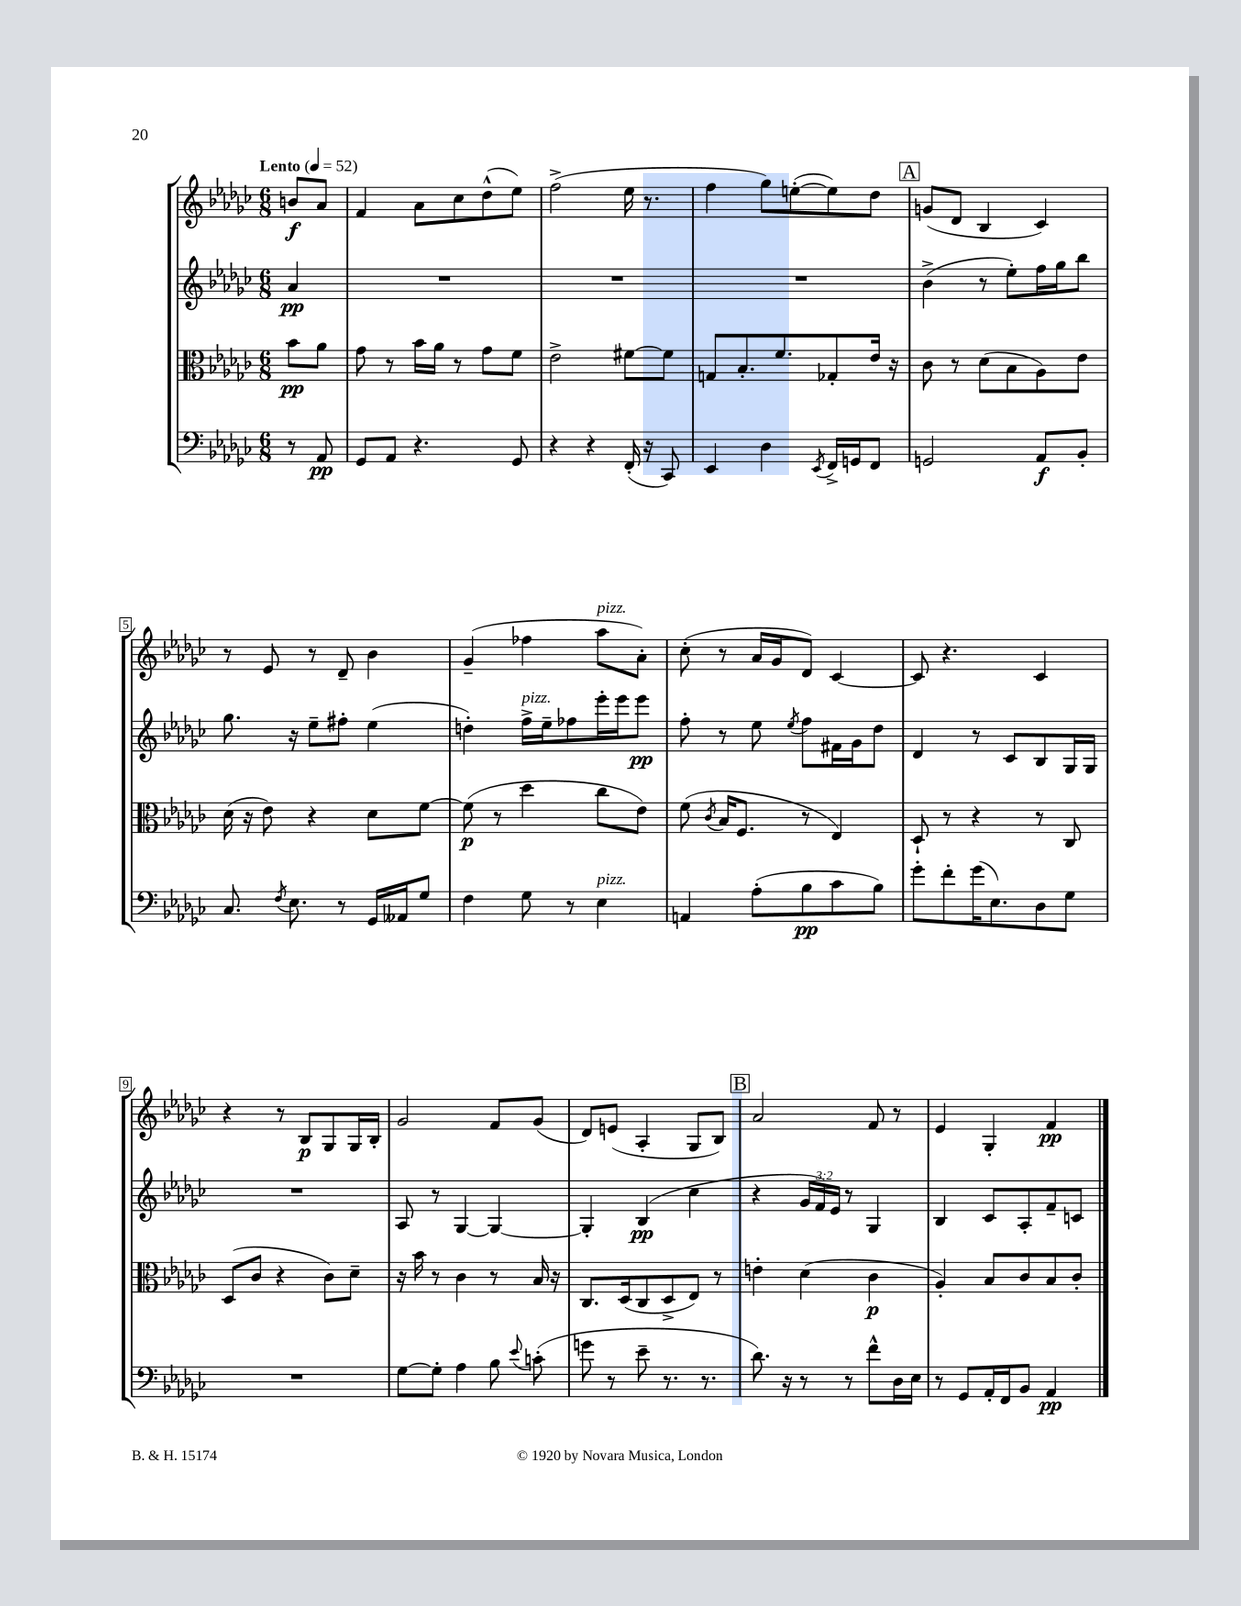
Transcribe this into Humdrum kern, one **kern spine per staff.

**kern	**kern	**kern	**kern
*staff4	*staff3	*staff2	*staff1
*clefF4	*clefC3	*clefG2	*clefG2
*k[b-e-a-d-g-c-]	*k[b-e-a-d-g-c-]	*k[b-e-a-d-g-c-]	*k[b-e-a-d-g-c-]
*M6/8	*M6/8	*M6/8	*M6/8
*MM52	*MM52	*MM52	*MM52
8r	8b-	4a-	8b
8AA-	8a-	.	8a-
=	=	=	=
8GG-	8g-	2.r	4f
8AA-	8r	.	.
4.r	16b-	.	8a-
.	16a-	.	.
.	8r	.	8cc-
.	8g-	.	(8dd-^^
8GG-	8f	.	8ee-)
=	=	=	=
4r	2e-^	2.r	(2ff^
4r	.	.	.
(16FF'	[8f#	.	16ee-
16r	.	.	8.r
8CC-)	8f#]	.	.
=	=	=	=
4EE-	8G	2.r	4ff
.	8.B-'	.	.
4D-	.	.	8gg-)
.	8.f	.	.
.	.	.	([8ee'
8qEE-	.	.	.
16FF^	8G-'	.	8ee])
16GG	.	.	.
8FF	16e-	.	8dd-
.	16r	.	.
=	=	=	=
2GG	8c-	(4b-^	(8g
.	8r	.	8d-
.	(8d-	8r	4B-
.	8B-	8ee-')	.
8AA-	8A-)	16ff	4c-)
.	.	16gg-	.
8BB-'	8e-	8bb-	.
=	=	=	=
8.C-	(16d-	8.gg-	8r
.	16r	.	.
.	8e-)	.	8e-
8qF	.	.	.
8.E-	.	16r	.
.	4r	8ee-~	8r
8r	.	8ff#'	8d-~
16GG-	8d-	(4ee-	4b-
16AA--	.	.	.
8G-	[8f	.	.
=	=	=	=
4F	(8f]	4dd')	(4g-~
.	8r	.	.
8G-	4dd-	16ff^	4ff-
.	.	16ee-~	.
8r	.	8ff-	.
4E-	8cc-	16eee-'	8aa-
.	.	16eee-	.
.	8e-)	8eee-	8a-')
=	=	=	=
4AA	(8f	8ff'	(8cc-'
.	8qc-	.	.
.	16B-	8r	8r
.	8.F	.	.
(8A-'	.	8ee-	16a-
.	.	.	16g-
.	.	8qee-	.
8B-	8r	8ff	8d-)
8c-	4E-)	16f#	[4c-
.	.	16g-	.
8B-)	.	8dd-	.
=	=	=	=
8g-'	8D-`	4d-	8c-]
8f'	8r	.	4.r
(16g-	4r	8r	.
8.E-)	.	.	.
.	.	8c-	.
8D-	8r	8B-	4c-
8G-	8C-	16G-	.
.	.	16G-	.
=	=	=	=
2.r	(8D-	2.r	4r
.	8c-	.	.
.	4r	.	8r
.	.	.	8B-
.	8c-)	.	8G-
.	8d-~	.	16G-
.	.	.	16B-'
=	=	=	=
[8G-	16r	8A-	2g-
.	16b-	.	.
8G-']	8r	8r	.
4A-	4c-	[4G-	.
8B-	8r	4G-_	8f
8qqe-	.	.	.
(8c'	16B-	.	(8g-
.	16r	.	.
=	=	=	=
8g	8.C-	4G-']	8d-)
8r	.	.	(8e
.	(16D-	.	.
8e-~	8C-	(4B-	4A-'
8.r	8D-^	.	.
.	8E-)	4cc-	8G-
8.r	.	.	.
.	8r	.	8B-)
=	=	=	=
8.d-)	4e'	4r	2a-
16r	.	.	.
8r	(4d-	24g-	.
.	.	24f)	.
.	.	24e-	.
8r	.	8r	.
8f^^	4c-	4G-	8f
16D-	.	.	8r
16E-	.	.	.
=	=	=	=
8r	4A-')	4B-	4e-
8GG-	.	.	.
16AA-'	8B-	8c-	4G-'
16FF	.	.	.
8BB-	8c-	8A-'	.
4AA-	8B-	8f~	4f
.	8c-'	8c	.
==	==	==	==
*-	*-	*-	*-
